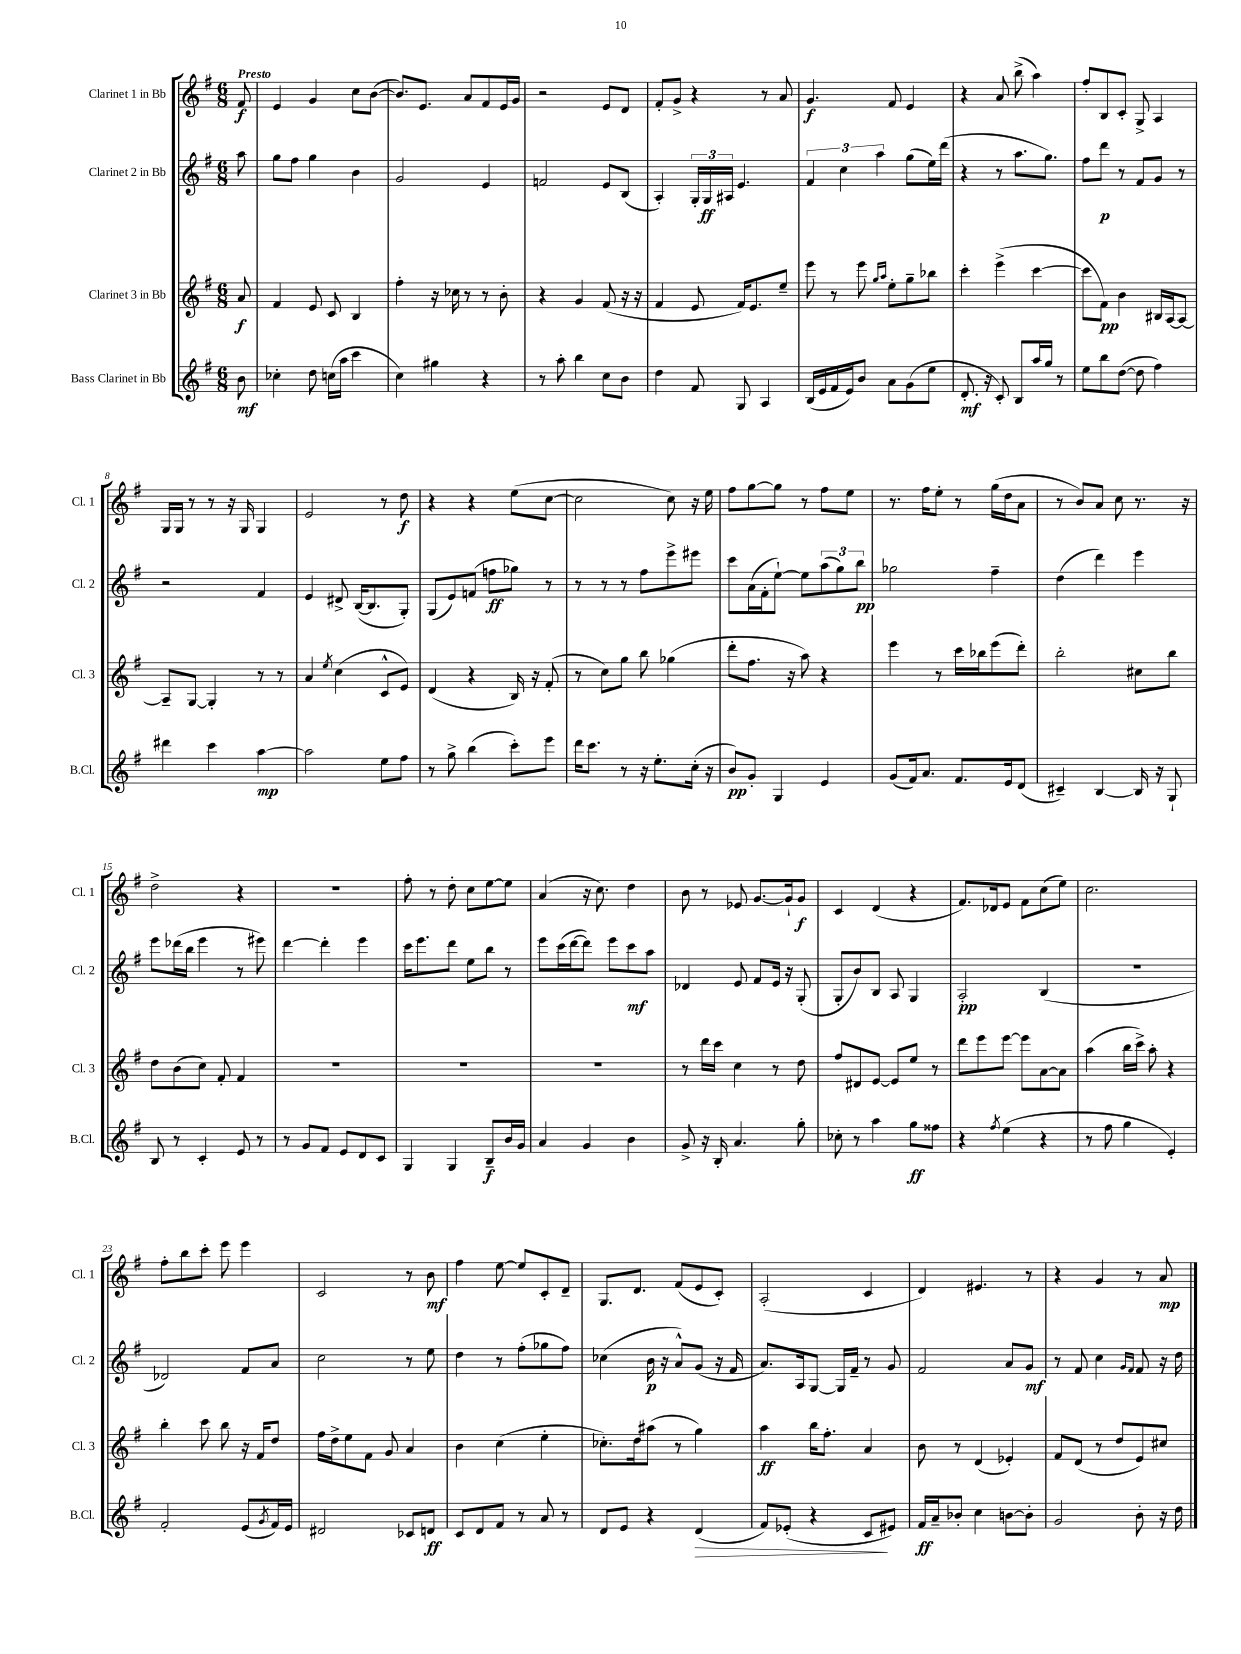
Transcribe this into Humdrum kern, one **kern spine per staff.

**kern	**dynam	**kern	**dynam	**kern	**dynam	**kern	**dynam
*part4	*part4	*part3	*part3	*part2	*part2	*part1	*part1
*staff4	*staff4	*staff3	*staff3	*staff2	*staff2	*staff1	*staff1
*I"Bass Clarinet in Bb	*	*I"Clarinet 3 in Bb	*	*I"Clarinet 2 in Bb	*	*I"Clarinet 1 in Bb	*
*I'B.Cl.	*	*I'Cl. 3	*	*I'Cl. 2	*	*I'Cl. 1	*
*clefG2	*	*clefG2	*	*clefG2	*	*clefG2	*
*k[f#]	*	*k[f#]	*	*k[f#]	*	*k[f#]	*
*M6/8	*	*M6/8	*	*M6/8	*	*M6/8	*
=	=	=	=	=	=	=	=
!	!	!	!	!	!	!LO:TX:a:B:t=Presto	!
8b\	mf	8a/	f	8aa\	.	8f#/	f
=1	=1	=1	=1	=1	=1	=1	=1
4cc-X'\	.	4f#/	.	8gg\L	.	4e/	.
.	.	.	.	8ff#\J	.	.	.
8dd\	.	8e/	.	4gg\	.	4g/	.
(16ccn\LL	.	8c/	.	.	.	.	.
16aa\JJ	.	.	.	.	.	.	.
4ccc\	.	4B/	.	4b\	.	8cc\L	.
.	.	.	.	.	.	([8b\J	.
=2	=2	=2	=2	=2	=2	=2	=2
4cc\)	.	4ff#'\	.	2g/	.	8.b/L])	.
.	.	.	.	.	.	8.e/J	.
4gg#X\	.	16r	.	.	.	.	.
.	.	16cc-X\	.	.	.	.	.
.	.	8r	.	.	.	8a/L	.
4r	.	8r	.	4e/	.	8f#/	.
.	.	8b'\	.	.	.	16e/L	.
.	.	.	.	.	.	16g/JJ	.
=3	=3	=3	=3	=3	=3	=3	=3
8r	.	4r	.	2fn/	.	2r	.
8aa'\	.	.	.	.	.	.	.
4bb\	.	4g/	.	.	.	.	.
8cc\L	.	(8f#/	.	8e/L	.	8e/L	.
8b\J	.	16r	.	(8B/J	.	8d/J	.
.	.	16r	.	.	.	.	.
=4	=4	=4	=4	=4	=4	=4	=4
4dd\	.	4f#/	.	4A'/)	.	8f#'/L	.
.	.	.	.	.	.	8g^/J	.
8f#/	.	8e/	.	24G'/LL	.	4r	.
.	.	.	.	24G/	ff	.	.
.	.	.	.	24A#X/JJ	.	.	.
8G/	.	16f#/KL)	.	4.e/	.	.	.
.	.	8.e/	.	.	.	.	.
4A/	.	.	.	.	.	8r	.
.	.	8ee~/J	.	.	.	8a/	.
=5	=5	=5	=5	=5	=5	=5	=5
(16B/LL	.	8eee\	.	6f#/	.	4.g/	f
16e/	.	.	.	.	.	.	.
16f#/	.	8r	.	.	.	.	.
.	.	.	.	6cc\	.	.	.
16e/J)	.	.	.	.	.	.	.
8b/J	.	8eee\	.	.	.	.	.
.	.	.	.	6aa\	.	.	.
.	.	16qqgg/LL	.	.	.	.	.
.	.	16qqaa/JJ	.	.	.	.	.
8a\L	.	8ee'\L	.	.	.	8f#/	.
(8g\	.	8gg~\	.	(8gg\L	.	4e/	.
8ee\J	.	8bb-X\J	.	16ee\L)	.	.	.
.	.	.	.	(16ddd\JJ	.	.	.
=6	=6	=6	=6	=6	=6	=6	=6
8.d'/	mf	4ccc'\	.	4r	.	4r	.
16r	.	.	.	.	.	.	.
8c'/)	.	(4eee^\	.	8r	.	8a/	.
8B/L	.	.	.	8.aa\L	.	(8bb^\	.
16aa/L	.	[4ccc\	.	.	.	4aa\)	.
16gg/JJ	.	.	.	8.gg\J)	.	.	.
8r	.	.	.	.	.	.	.
=7	=7	=7	=7	=7	=7	=7	=7
8ee\L	.	8ccc\L]	.	8ff#\L	.	8ff#'/L	.
8bb\	.	8f#\J)	pp	8ddd\J	p	8B/	.
([8dd\J	.	4b\	.	8r	.	8c'/J	.
8dd\]	.	.	.	8f#/L	.	8G^/	.
4ff#\)	.	16B#X/LL	.	8g/J	.	4A/	.
.	.	[16A/J	.	.	.	.	.
.	.	8A/J_	.	8r	.	.	.
!!LO:LB:g=z
=8	=8	=8	=8	=8	=8	=8	=8
4ddd#X\	.	8A~/L]	.	2r	.	16G/LL	.
.	.	.	.	.	.	16G/JJ	.
.	.	[8G/J	.	.	.	8r	.
4ccc\	.	4G'/]	.	.	.	8r	.
.	.	.	.	.	.	16r	.
.	.	.	.	.	.	16G/	.
[4aa\	mp	8r	.	4f#/	.	4G/	.
.	.	8r	.	.	.	.	.
=9	=9	=9	=9	=9	=9	=9	=9
2aa\]	.	4a/	.	4e/	.	2e/	.
.	.	8qee/	.	.	.	.	.
.	.	(4cc\	.	8d#X^/	.	.	.
.	.	.	.	([16B/KL	.	.	.
.	.	.	.	8.B/]	.	.	.
8ee\L	.	8c^^/L	.	.	.	8r	.
8ff#\J	.	8e/J)	.	8G'/J)	.	8dd\	f
=10	=10	=10	=10	=10	=10	=10	=10
8r	.	(4d/	.	(8G/L	.	4r	.
8gg^\	.	.	.	8e/)	.	.	.
(4bb\	.	4r	.	(8fn/J	.	4r	.
.	.	.	.	8ffn\L	ff	.	.
8ccc'\L)	.	16B/)	.	8gg-X\J)	.	(8ee\L	.
.	.	16r	.	.	.	.	.
8eee\J	.	(8f#'/	.	8r	.	[8cc\J	.
=11	=11	=11	=11	=11	=11	=11	=11
16ddd\KL	.	8r	.	8r	.	2cc\]	.
8.ccc\J	.	.	.	.	.	.	.
.	.	8cc\L)	.	8r	.	.	.
8r	.	8gg\J	.	8r	.	.	.
16r	.	8bb\	.	8ff#\L	.	.	.
8.ee'\L	.	.	.	.	.	.	.
.	.	(4gg-X\	.	8eee^\	.	8cc\)	.
(16cc'\Jk	.	.	.	8eee#X\J	.	16r	.
16r	.	.	.	.	.	16ee\	.
=12	=12	=12	=12	=12	=12	=12	=12
8b/L)	pp	8ddd'\L	.	8ccc\L	.	8ff#\L	.
8g'/J	.	8.ff#\J	.	(16a\L	.	[8gg\	.
.	.	.	.	16f#'\J	.	.	.
4G/	.	.	.	[8ee`\J)	.	8gg\J]	.
.	.	16r	.	.	.	.	.
.	.	8aa\)	.	8ee\L]	.	8r	.
4e/	.	4r	.	(12aa\	.	8ff#\L	.
.	.	.	.	12gg\)	.	.	.
.	.	.	.	.	.	8ee\J	.
.	.	.	.	12bb\J	pp	.	.
=13	=13	=13	=13	=13	=13	=13	=13
(8g/L	.	4eee\	.	2gg-X\	.	8.r	.
16f#/k)	.	.	.	.	.	.	.
8.a/J	.	.	.	.	.	16ff#\KL	.
.	.	8r	.	.	.	8ee'\J	.
8.f#/L	.	16ccc\LL	.	.	.	8r	.
.	.	16bb-X\J	.	.	.	.	.
.	.	(8eee\	.	4ff#~\	.	(16gg\LL	.
16e/k	.	.	.	.	.	16dd\J	.
(8d/J	.	8ddd'\J)	.	.	.	8a\J	.
=14	=14	=14	=14	=14	=14	=14	=14
4c#X~/)	.	2bb'\	.	(4dd\	.	8r	.
.	.	.	.	.	.	8b/L)	.
[4B/	.	.	.	4ddd\)	.	8a/J	.
.	.	.	.	.	.	8cc\	.
16B/]	.	8cc#X\L	.	4eee\	.	8.r	.
16r	.	.	.	.	.	.	.
8G`/	.	8bb\J	.	.	.	.	.
.	.	.	.	.	.	16r	.
!!LO:LB:g=z
=15	=15	=15	=15	=15	=15	=15	=15
8B/	.	8dd\L	.	8eee\L	.	2dd^\	.
8r	.	(8b\	.	(16ddd-X\L	.	.	.
.	.	.	.	16bb\JJ	.	.	.
4c'/	.	8cc\J)	.	4eee\	.	.	.
.	.	8f#'/	.	.	.	.	.
8e/	.	4f#/	.	8r	.	4r	.
8r	.	.	.	8eee#X\)	.	.	.
=16	=16	=16	=16	=16	=16	=16	=16
8r	.	2.r	.	[4ddd\	.	2.r	.
8g/L	.	.	.	.	.	.	.
8f#/J	.	.	.	4ddd'\]	.	.	.
8e/L	.	.	.	.	.	.	.
8d/	.	.	.	4eee\	.	.	.
8c/J	.	.	.	.	.	.	.
=17	=17	=17	=17	=17	=17	=17	=17
4G/	.	2.r	.	16ccc\KL	.	8ff#'\	.
.	.	.	.	8.eee\	.	.	.
.	.	.	.	.	.	8r	.
4G/	.	.	.	8ddd\J	.	8dd'\	.
.	.	.	.	8ee\L	.	8cc\L	.
8B~/L	f	.	.	8bb\J	.	[8ee\	.
16b/L	.	.	.	8r	.	8ee\J]	.
16g/JJ	.	.	.	.	.	.	.
=18	=18	=18	=18	=18	=18	=18	=18
4a/	.	2.r	.	8eee\L	.	(4a/	.
.	.	.	.	(16ccc\L	.	.	.
.	.	.	.	[16ddd\J	.	.	.
4g/	.	.	.	8ddd\J])	.	16r	.
.	.	.	.	.	.	8.cc\)	.
.	.	.	.	8eee\L	.	.	.
4b\	.	.	.	8ccc\	mf	4dd\	.
.	.	.	.	8aa\J	.	.	.
=19	=19	=19	=19	=19	=19	=19	=19
8g^/	.	8r	.	4d-X/	.	8b\	.
16r	.	16ddd\LL	.	.	.	8r	.
16B'/	.	16ccc\JJ	.	.	.	.	.
4.a/	.	4cc\	.	8e/	.	8e-X/	.
.	.	.	.	8f#/L	.	[8.g/L	.
.	.	8r	.	16e/Jk	.	.	.
.	.	.	.	16r	.	16g`/k]	.
8gg'\	.	8dd\	.	(8G'/	.	8g/J	f
=20	=20	=20	=20	=20	=20	=20	=20
8cc-X'\	.	8ff#/L	.	8G'/L	.	4c/	.
8r	.	8d#X/	.	8b/)	.	.	.
4aa\	.	[8e/J	.	8B/J	.	(4d/	.
.	.	8e/L]	.	8A/	.	.	.
8gg\L	ff	8ee/J	.	4G/	.	4r	.
8ff##X\J	.	8r	.	.	.	.	.
=21	=21	=21	=21	=21	=21	=21	=21
4r	.	8ddd\L	.	2A'/	pp	8.f#/L)	.
.	.	8eee\	.	.	.	.	.
.	.	.	.	.	.	16d-X/k	.
8qff#/	.	.	.	.	.	.	.
(4ee\	.	[8eee\J	.	.	.	8e/J	.
.	.	8eee\L]	.	.	.	8f#\L	.
4r	.	[8a\	.	(4B/	.	(8cc\	.
.	.	8a\J]	.	.	.	8ee\J)	.
=22	=22	=22	=22	=22	=22	=22	=22
8r	.	(4aa\	.	2.r	.	2.cc\	.
8ff#\	.	.	.	.	.	.	.
4gg\	.	16bb\LL	.	.	.	.	.
.	.	16ccc^\JJ)	.	.	.	.	.
.	.	8aa'\	.	.	.	.	.
4e'/)	.	4r	.	.	.	.	.
!!LO:LB:g=z
=23	=23	=23	=23	=23	=23	=23	=23
2f#'/	.	4bb'\	.	2d-X/)	.	8ff#'\L	.
.	.	.	.	.	.	8bb\	.
.	.	8ccc\	.	.	.	8ccc'\J	.
.	.	8bb\	.	.	.	8eee\	.
(8e/L	.	16r	.	8f#/L	.	4eee\	.
.	.	16f#/KL	.	.	.	.	.
8qg/	.	.	.	.	.	.	.
16f#/L)	.	8dd/J	.	8a/J	.	.	.
16e/JJ	.	.	.	.	.	.	.
=24	=24	=24	=24	=24	=24	=24	=24
2d#X/	.	16ff#\LL	.	2cc\	.	2c/	.
.	.	16dd^\J	.	.	.	.	.
.	.	8ee\	.	.	.	.	.
.	.	8f#\J	.	.	.	.	.
.	.	8g/	.	.	.	.	.
8c-X/L	.	4a/	.	8r	.	8r	.
8dn/J	ff	.	.	8ee\	.	8b\	mf
=25	=25	=25	=25	=25	=25	=25	=25
8c/L	.	4b\	.	4dd\	.	4ff#\	.
8d/	.	.	.	.	.	.	.
8f#/J	.	(4cc\	.	8r	.	[8ee\	.
8r	.	.	.	(8ff#'\L	.	8ee/L]	.
8a/	.	4ee'\	.	8gg-X\	.	8c'/	.
8r	.	.	.	8ff#\J)	.	8d~/J	.
=26	=26	=26	=26	=26	=26	=26	=26
8d/L	.	8.cc-X'\L)	.	(4cc-X\	.	8.G/L	.
8e/J	.	.	.	.	.	.	.
.	.	16dd\k	.	.	.	8.d/J	.
4r	.	(8aa#X\J	.	16b\	p	.	.
.	.	.	.	16r	.	.	.
.	.	8r	.	8a^^/L)	.	(8f#/L	.
!	!LO:HP:b	!	!	!	!	!	!
(4d/	>	4gg\)	.	(8g/J	.	8e/	.
.	.	.	.	16r	.	8c'/J)	.
.	.	.	.	16f#/	.	.	.
=27	=27	=27	=27	=27	=27	=27	=27
8f#/L)	.	4aa\	ff	8.a/L)	.	(2A'/	.
(8e-X'/J	.	.	.	.	.	.	.
.	.	.	.	16A/k	.	.	.
4r	.	16bb\KL	.	[8G/J	.	.	.
.	.	8.ff#'\J	.	.	.	.	.
.	.	.	.	16G/LL]	.	.	.
.	.	.	.	16f#~/JJ	.	.	.
8c/L	.	4a/	.	8r	.	4c/	.
8e#X/J)	]	.	.	8g/	.	.	.
=28	=28	=28	=28	=28	=28	=28	=28
16f#/LL	ff	8b\	.	2f#/	.	4d/)	.
16a~/J	.	.	.	.	.	.	.
8b-X'/J	.	8r	.	.	.	.	.
4cc\	.	(4d/	.	.	.	4.e#X/	.
[8bn\L	.	4e-X'/)	.	8a/L	.	.	.
8b'\J]	.	.	.	8g/J	mf	8r	.
=29	=29	=29	=29	=29	=29	=29	=29
2g/	.	8f#/L	.	8r	.	4r	.
.	.	(8d/J	.	8f#/	.	.	.
.	.	8r	.	4cc\	.	4g/	.
.	.	8dd/L	.	.	.	.	.
.	.	.	.	16qqg/LL	.	.	.
.	.	.	.	16qqf#/JJ	.	.	.
8b'\	.	8e/)	.	8f#/	.	8r	.
16r	.	8cc#X/J	.	16r	.	8a/	mp
16dd\	.	.	.	16dd\	.	.	.
==	==	==	==	==	==	==	==
*-	*-	*-	*-	*-	*-	*-	*-
